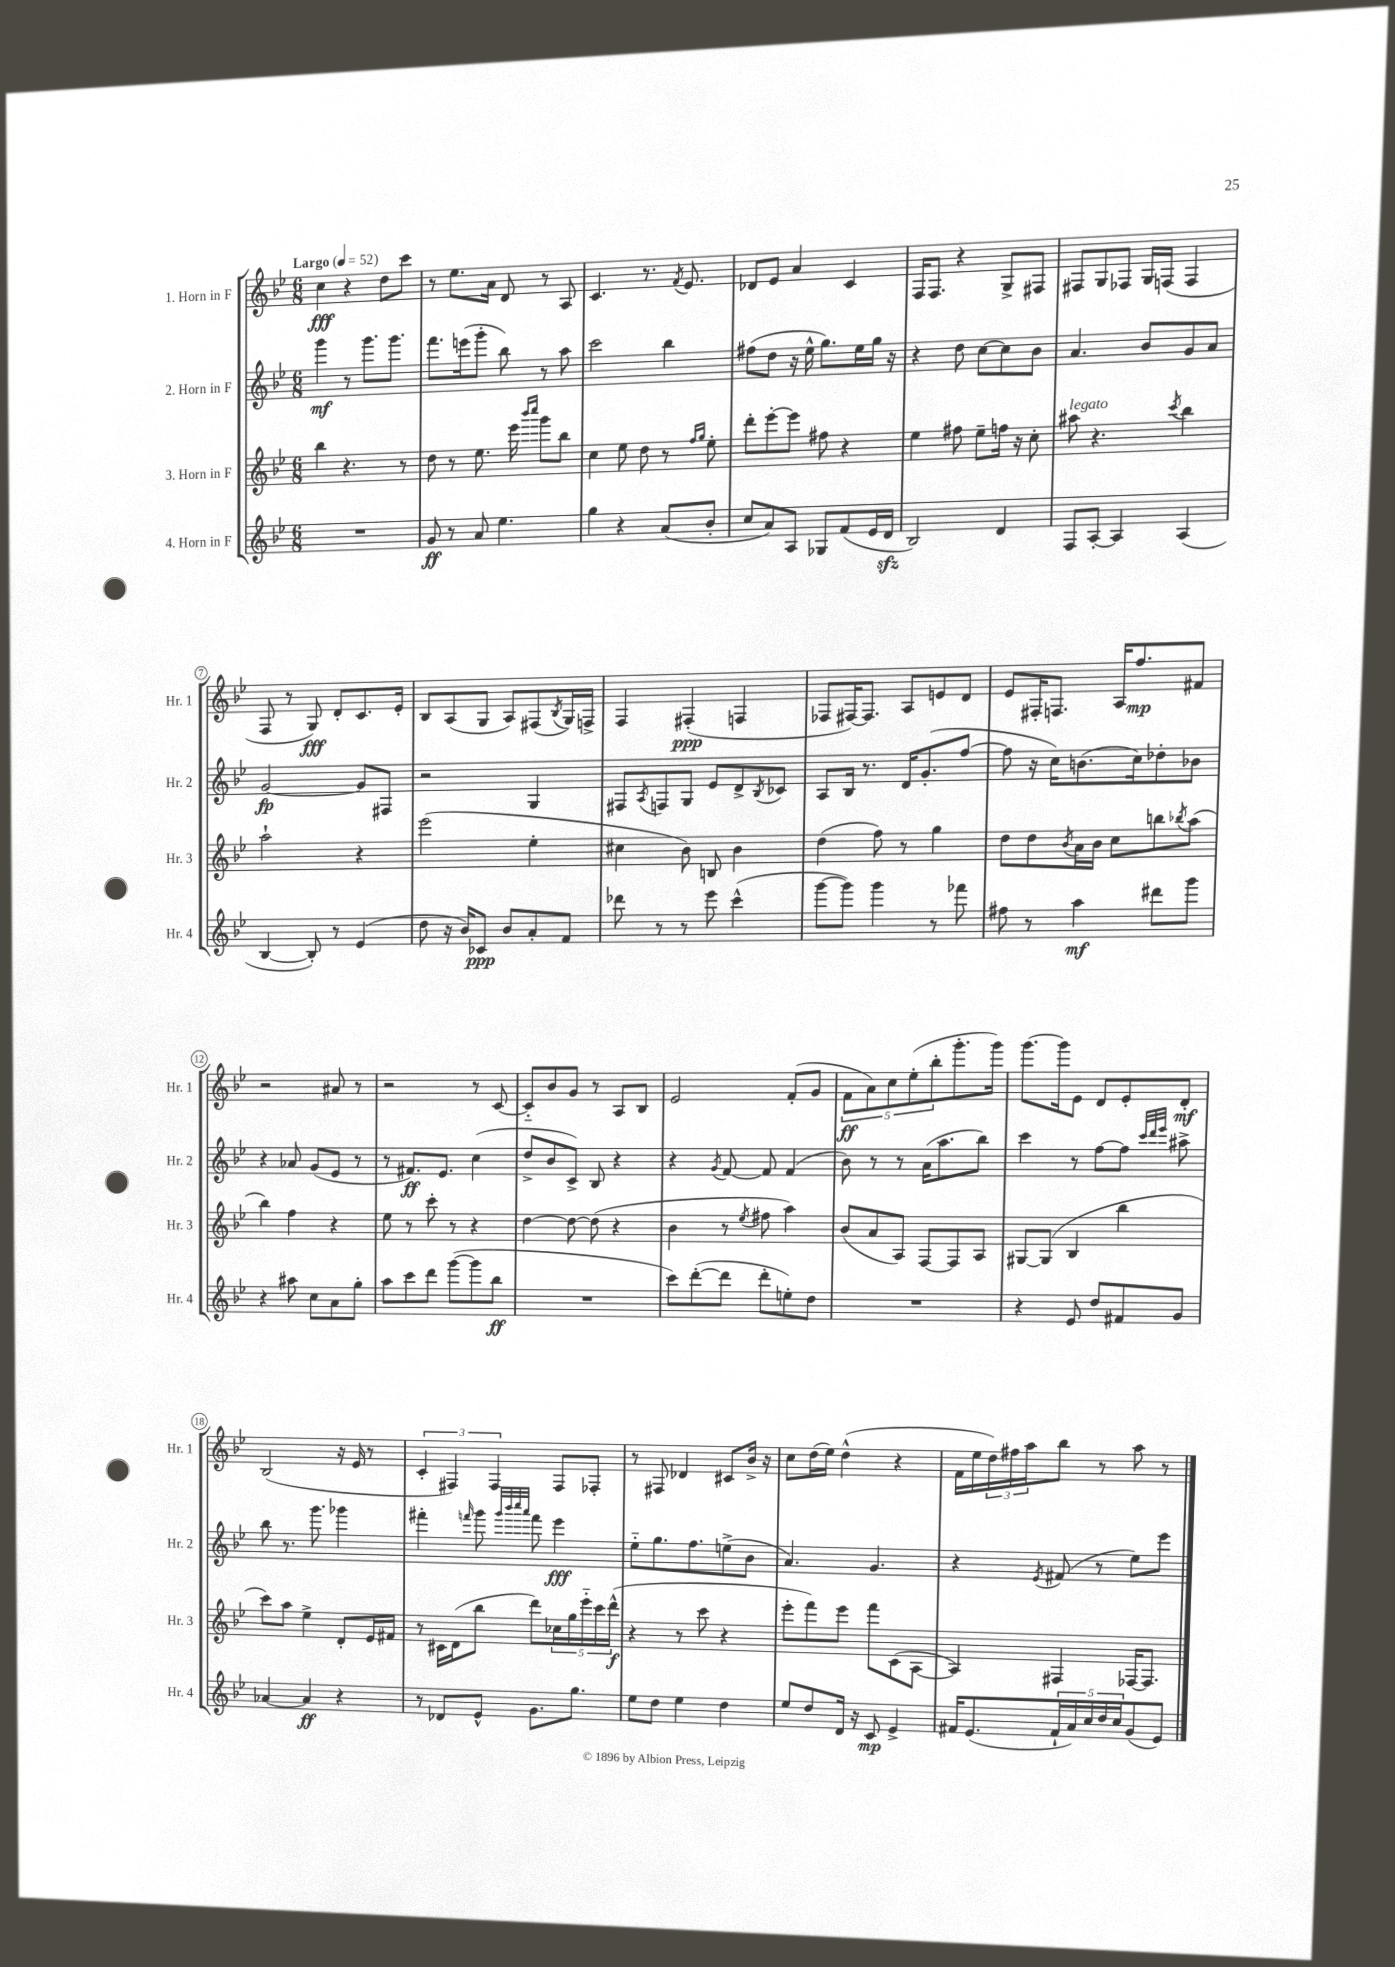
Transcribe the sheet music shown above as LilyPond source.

<<
\new StaffGroup <<
\new Staff = "s0" \with { instrumentName = "1. Horn in F" shortInstrumentName = "Hr. 1" } {
    \clef treble \key bes \major \numericTimeSignature \time 6/8 \tempo "Largo" 4 = 52
    c''4\fff r4 d''8 c'''8 |
    r8 ees''8. a'16 d'8 r8 a8 |
    c'4. r8. \acciaccatura { f'8 } ees'8. |
    des'8 ees'8 a'4 c'4 |
    f16 f8. r4 g8-> fis8 |
    fis8 g8 fes8 g16 f16( f4 |
    f8 r8 g8\fff) d'8-. c'8. ees'16-. |
    bes8 a8( g8 a8) fis8( \acciaccatura { bes8 } g16) f16-> |
    f4 fis4-.\ppp( f4 |
    fes8 fis16~) fis8. a8 e'8 d'8 |
    ees'8 fis16-. f8. a16 f''8.\mp fis'8 |
    r2 ais'8 r8 |
    r2 r8 c'8~ |
    c'8-_ bes'8 g'8 r8 a8 bes8 |
    ees'2 f'8-.( g'8 |
    \tuplet 5/4 { f'8\ff a'8) c''8 ees''8-.( bes''8-. } g'''8.-. g'''16) |
    g'''8.~ g'''16 ees'8 d'8 ees'8-. d'8-.\mf |
    bes2( r16 ees'16 r8 |
    \tuplet 3/2 { c'4-. fis4) fis4 } fis8 fes8-. |
    r8 fis8 des'4 cis'8 bes'16-> r16 |
    c''8 d''16( ees''16) d''4-^( r4 |
    f'16 ees''16 \tuplet 3/2 { d''16) fis''16 a''16 } bes''8 r8 a''8 r8 \bar "|." |
}
\new Staff = "s1" \with { instrumentName = "2. Horn in F" shortInstrumentName = "Hr. 2" } {
    \clef treble \key bes \major \numericTimeSignature \time 6/8
    g'''4\mf r8 g'''8. g'''8. |
    f'''8. e'''16( g'''8-. bes''8) r8 a''8 |
    c'''2 bes''4 |
    fis''8( d''8 r16 ees''16-^ g''8.) ees''16 g''16 r16 |
    r4 d''8 c''8~ c''8 bes'8 |
    a'4. bes'8 g'8 a'8 |
    g'2~\fp g'8 fis8 |
    r2 g4 |
    fis8 \acciaccatura { a8 } f8 g8 ees'8 d'8-> \acciaccatura { bes8 } ces'8 |
    a8 bes16 r8. d'16 g'8.-.( f''8~ |
    f''8 r16 c''16) b'8.( c''16) des''8-. bes'8 |
    r4 aes'8 g'8( ees'8 r8 |
    r8 fis'8.\ff) ees'8. c''4( |
    d''8-> bes'8 c'8->) bes8 r4 |
    r4 \acciaccatura { g'8 } f'8~ f'8 f'4( |
    bes'8) r8 r8 a'16( a''8. bes''8) |
    c'''4 r8 f''8~ f''8 \grace { c'''32 d'''32 ees'''32 } ais''8-> |
    bes''8 r8. g'''8. ges'''4 |
    fis'''4-. \grace { f'''16 } g'''8 \grace { g'''32 bes'''32 c''''32 a'''32 } f'''8 ees'''4\fff |
    ees''8-_ g''8. f''8. e''8->( bes'8 |
    a'4.) g'4. |
    r4 \acciaccatura { ees'8 } fis'8( r8 ees''8) ees'''8 \bar "|." |
}
\new Staff = "s2" \with { instrumentName = "3. Horn in F" shortInstrumentName = "Hr. 3" } {
    \clef treble \key bes \major \numericTimeSignature \time 6/8
    bes''4 r4. r8 |
    d''8 r8 ees''8. ees'''16 \grace { bes'''16 c''''16 } g'''8 bes''8 |
    c''4 ees''8 d''8 r8 \grace { f''16 g''16 } ees''8-. |
    d'''8-. ees'''8~-. ees'''8 fis''8 r4 |
    ees''4 fis''8 ees''8-- f''16 r16 c''8-. |
    ais''8^\markup { \italic "legato" } r4. \acciaccatura { c'''8 } bes''4 |
    a''2-! r4 |
    ees'''2( ees''4-. |
    cis''4 bes'8) b8 bes'4 |
    d''4( f''8) r8 g''4 |
    d''8 d''8 \acciaccatura { bes'8 } a'16 bes'16 c''8 b''8 \acciaccatura { bes''8 } a''8( |
    bes''4) f''4 r4 |
    ees''8 r8 c'''8-. r8 r4 |
    d''4~ d''8~ d''8( r4 |
    bes'4 r8 \acciaccatura { ees''8 } fis''8 a''4) |
    bes'8( a'8 a8) f8~ f8 a8 |
    gis8~ gis8( bes4 bes''4 |
    c'''8) a''8 ees''4-> d'8-. ees'16 fis'16 |
    r8 cis'16 d'16( bes''8 d'''8) \tuplet 5/4 { ces''16 g''16 ees'''16-_ c'''16 d'''16-^\f( } |
    r4 r8 c'''8 r4 |
    ees'''8-. f'''8) ees'''8 f'''8 c'8( a8~ |
    a4) fis4 fes16~ fes8. \bar "|." |
}
\new Staff = "s3" \with { instrumentName = "4. Horn in F" shortInstrumentName = "Hr. 4" } {
    \clef treble \key bes \major \numericTimeSignature \time 6/8
    R2. |
    g'8\ff r8 a'8 ees''4. |
    g''4 r4 a'8( bes'8-. |
    c''8 a'8) a8 ges8 f'8( ees'16 d'16\sfz |
    bes2) d'4 |
    f8 a8~-. a4 a4( |
    bes4~ bes8-.) r8 ees'4( |
    d''8 r16 bes'16) ces'8\ppp bes'8 a'8-. f'8 |
    des'''8 r8 r8 ees'''8 c'''4-^( |
    g'''8~ g'''8) g'''4 r8 fes'''8 |
    fis''8 r8 a''4\mf dis'''8 g'''8 |
    r4 ais''8 c''8 a'8 g''8-. |
    a''8 c'''8 d'''8 g'''8~( g'''8 bes''8\ff |
    R2. |
    c'''8) d'''8~-.( d'''8 d'''8-. e''8-.) d''8 |
    R2. |
    r4 ees'8 d''8 fis'8 g'8 |
    aes'4~ aes'4\ff r4 |
    r8 des'8 ees'8-^ g'8. g''8. |
    ees''8 d''8 ees''4 d''4 |
    ees''8 d''8 d'16 r16 c'8\mp ees'4-> |
    fis'16 ees'8.( \tuplet 5/4 { fis'16-! a'16) c''16 d''16 c''16 } g'8( ees'8) \bar "|." |
}
>>
>>
\layout { \context { \Score \override BarNumber.stencil = #(make-stencil-circler 0.1 0.3 ly:text-interface::print) } }
